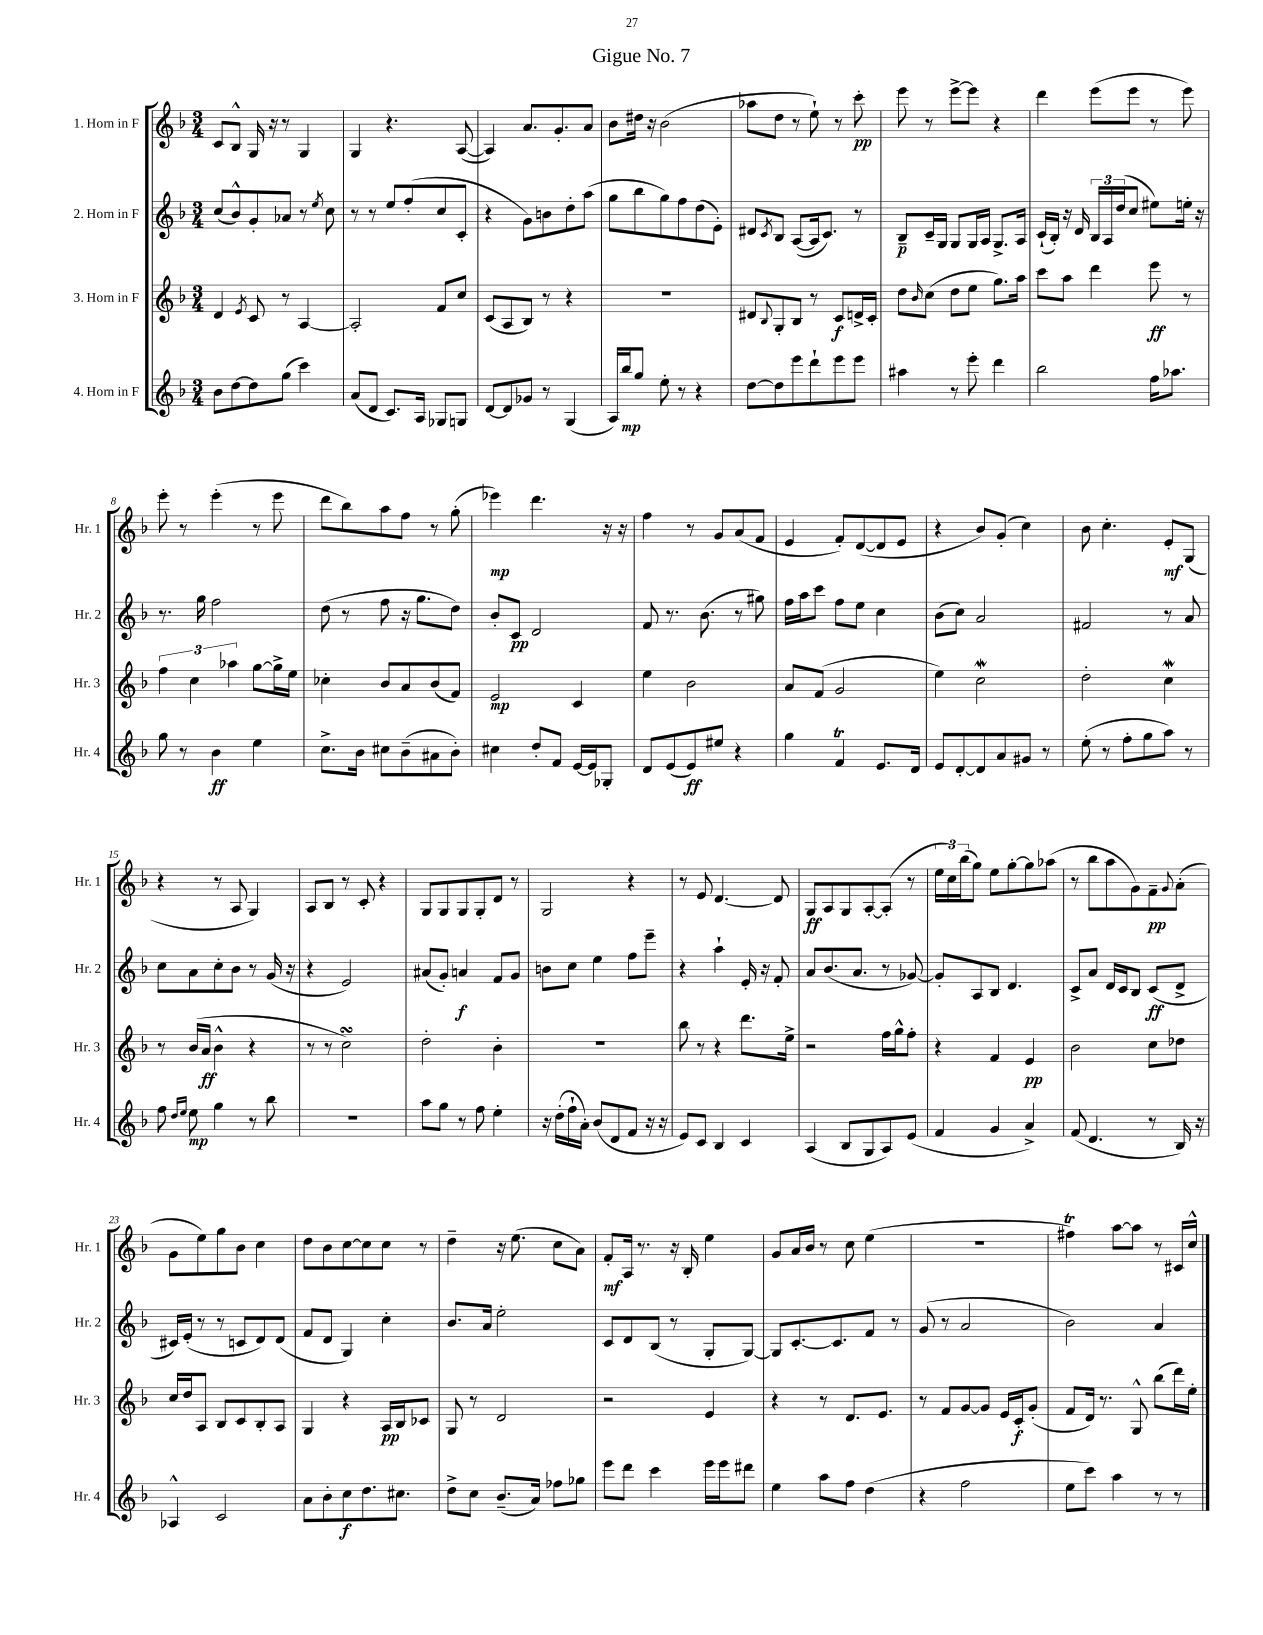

**kern	**dynam	**kern	**dynam	**kern	**dynam	**kern	**dynam
*part4	*part4	*part3	*part3	*part2	*part2	*part1	*part1
*staff4	*staff4	*staff3	*staff3	*staff2	*staff2	*staff1	*staff1
*I"4. Horn in F	*	*I"3. Horn in F	*	*I"2. Horn in F	*	*I"1. Horn in F	*
*I'Hr. 4	*	*I'Hr. 3	*	*I'Hr. 2	*	*I'Hr. 1	*
*clefG2	*	*clefG2	*	*clefG2	*	*clefG2	*
*k[b-]	*	*k[b-]	*	*k[b-]	*	*k[b-]	*
*M3/4	*	*M3/4	*	*M3/4	*	*M3/4	*
=1	=1	=1	=1	=1	=1	=1	=1
8b-\L	.	4d/	.	(8cc/L	.	8c/L	.
[8dd\	.	.	.	8b-^^/)	.	8B-^^/J	.
.	.	8qe/	.	.	.	.	.
8dd\]	.	8c/	.	8g'/	.	16G/	.
.	.	.	.	.	.	16r	.
(8gg\J	.	8r	.	8a-X/J	.	8r	.
4ccc\)	.	[4A/	.	8r	.	4G/	.
.	.	.	.	8qee/	.	.	.
.	.	.	.	8cc\	.	.	.
=2	=2	=2	=2	=2	=2	=2	=2
(8a/L	.	2A'/]	.	8r	.	4G/	.
8d/J	.	.	.	8r	.	.	.
8.c/L)	.	.	.	8ee/L	.	4.r	.
.	.	.	.	(8ff'/	.	.	.
16A/Jk	.	.	.	.	.	.	.
8G-X/L	.	8f/L	.	8cc/	.	.	.
8Gn/J	.	8cc/J	.	8c'/J	.	([8A/	.
=3	=3	=3	=3	=3	=3	=3	=3
[8d/L	.	(8c/L	.	4r	.	4A/])	.
8d/]	.	8A/	.	.	.	.	.
8g-X/J	.	8B-/J)	.	8g\L)	.	8.a/L	.
8r	.	8r	.	8bn\	.	.	.
.	.	.	.	.	.	8.g'/	.
(4G/	.	4r	.	8dd'\	.	.	.
.	.	.	.	(8aa\J	.	8a/J	.
=4	=4	=4	=4	=4	=4	=4	=4
16A/LL)	.	2.r	.	8gg\L	.	8b-\L	.
16bb-/J	mp	.	.	.	.	.	.
8gg/J	.	.	.	8bb-\	.	16dd#X\Jk	.
.	.	.	.	.	.	16r	.
8ee'\	.	.	.	8gg\)	.	(2b-\	.
8r	.	.	.	8ff\	.	.	.
4r	.	.	.	(8dd\	.	.	.
.	.	.	.	8e'\J)	.	.	.
=5	=5	=5	=5	=5	=5	=5	=5
[8dd\L	.	8d#X/L	.	8d#X/L	.	8aa-X\L	.
.	.	8qqB-/	.	8qc/	.	.	.
8dd\]	.	8G'/	.	8B-/J	.	8dd\J	.
8eee\	.	8B-/J	.	([8A/L	.	8r	.
8ddd`\	.	8r	.	16A/k]	.	8ee`\)	.
.	.	.	.	8.c/J)	.	.	.
8eee\	.	8c/L	f	.	.	8r	.
8eee\J	.	16dn^/L	.	8r	.	8ccc'\	pp
.	.	16c'/JJ	.	.	.	.	.
=6	=6	=6	=6	=6	=6	=6	=6
4aa#X\	.	8dd\L	.	8B-~/L	p	8eee\	.
.	.	16qqb-/	.	.	.	.	.
.	.	(8cc\J	.	16c~/L	.	8r	.
.	.	.	.	16G/JJ	.	.	.
8r	.	8dd\L	.	8G/L	.	[8eee^\L	.
8eee'\	.	8ee\J	.	16G/L	.	8eee\J]	.
.	.	.	.	16A/JJ	.	.	.
4ddd\	.	8.gg\L)	.	8.G^/L	.	4r	.
.	.	16aa\Jk	.	16A/Jk	.	.	.
=7	=7	=7	=7	=7	=7	=7	=7
2bb-\	.	8ccc\L	.	(16c`/LL	.	4ddd\	.
.	.	.	.	16B-'/JJ)	.	.	.
.	.	8aa\J	.	16r	.	.	.
.	.	.	.	16d/	.	.	.
.	.	4ddd\	.	24B-/LL	.	(8eee\L	.
.	.	.	.	24A/	.	.	.
.	.	.	.	(24dd/J	.	.	.
.	.	.	.	8cc/J	.	8eee\J	.
16ff\KL	.	8eee\	ff	8ee#X\L)	.	8r	.
8.aa-X\J	.	.	.	.	.	.	.
.	.	8r	.	16een'\Jk	.	8eee\)	.
.	.	.	.	16r	.	.	.
!!LO:LB:g=z
=8	=8	=8	=8	=8	=8	=8	=8
8gg\	.	6ff\	.	8.r	.	8eee'\	.
8r	.	.	.	.	.	8r	.
.	.	6cc\	.	.	.	.	.
.	.	.	.	16gg\	.	.	.
4b-\	ff	.	.	2ff\	.	(4eee'\	.
.	.	6aa-X\	.	.	.	.	.
4ee\	.	[8gg\L	.	.	.	8r	.
.	.	16gg^\L]	.	.	.	8eee\	.
.	.	16ee\JJ	.	.	.	.	.
=9	=9	=9	=9	=9	=9	=9	=9
8.cc^\L	.	4cc-X'\	.	(8dd\	.	8ddd\L	.
.	.	.	.	8r	.	8bb-\)	.
16b-\Jk	.	.	.	.	.	.	.
8cc#X\L	.	8b-/L	.	8ff\	.	8aa\	.
(8b-~\	.	8a/	.	16r	.	8ff\J	.
.	.	.	.	8.gg\L	.	.	.
8a#X\	.	(8b-/	.	.	.	8r	.
8b-'\J)	.	8f/J)	.	8dd\J)	.	(8gg'\	.
=10	=10	=10	=10	=10	=10	=10	=10
4cc#X\	.	2e/	mp	8b-'/L	.	4eee-X\)	mp
.	.	.	.	8c/J	pp	.	.
8dd'/L	.	.	.	2d/	.	4.ddd\	.
8f/J	.	.	.	.	.	.	.
[16e/LL	.	4c/	.	.	.	.	.
16e/J]	.	.	.	.	.	.	.
8G-X'/J	.	.	.	.	.	16r	.
.	.	.	.	.	.	16r	.
=11	=11	=11	=11	=11	=11	=11	=11
8d/L	.	4ee\	.	8f/	.	4ff\	.
(8e/	.	.	.	8.r	.	.	.
8e/)	ff	2b-\	.	.	.	8r	.
.	.	.	.	(8.b-\	.	.	.
8ee#X/J	.	.	.	.	.	8g/L	.
4r	.	.	.	8r	.	(8a/	.
.	.	.	.	8gg#X\)	.	8f/J	.
=12	=12	=12	=12	=12	=12	=12	=12
4gg\	.	8a/L	.	16ff\LL	.	4e/	.
.	.	.	.	16aa\J	.	.	.
.	.	(8f/J	.	8ccc\J	.	.	.
4fT/	.	2g/	.	8ff\L	.	8f'/L)	.
.	.	.	.	8ee\J	.	([8d/	.
8.e/L	.	.	.	4cc\	.	8d/]	.
.	.	.	.	.	.	8e/J	.
16d/Jk	.	.	.	.	.	.	.
=13	=13	=13	=13	=13	=13	=13	=13
8e/L	.	4ee\)	.	(8b-\L	.	4r	.
[8d'/	.	.	.	8cc\J)	.	.	.
8d/]	.	2ccW\	.	2a/	.	8b-/L)	.
8a/	.	.	.	.	.	(8g'/J	.
8g#X/J	.	.	.	.	.	4cc\)	.
8r	.	.	.	.	.	.	.
=14	=14	=14	=14	=14	=14	=14	=14
(8ee'\	.	2dd'\	.	2f#X/	.	8b-\	.
8r	.	.	.	.	.	4.cc'\	.
8ff'\L	.	.	.	.	.	.	.
8gg\	.	.	.	.	.	.	.
8aa\J)	.	4ccW\	.	8r	.	8e'/L	mf
8r	.	.	.	8a/	.	(8G/J	.
!!LO:LB:g=z
=15	=15	=15	=15	=15	=15	=15	=15
8ff\	.	8r	.	8cc\L	.	4r	.
16qqdd/LL	.	.	.	.	.	.	.
16qqee/JJ	.	.	.	.	.	.	.
8ee\	mp	(16b-/LL	.	8a\	.	.	.
.	.	16a/JJ	ff	.	.	.	.
4gg\	.	4b-^^\	.	8cc'\	.	8r	.
.	.	.	.	8b-\J	.	8A/	.
8r	.	4r	.	8r	.	4G/)	.
8bb-\	.	.	.	(16g/	.	.	.
.	.	.	.	16r	.	.	.
=16	=16	=16	=16	=16	=16	=16	=16
2.r	.	8r	.	4r	.	8A/L	.
.	.	8r	.	.	.	8B-/J	.
.	.	2ccsSSS\)	.	2e/)	.	8r	.
.	.	.	.	.	.	8c'/	.
.	.	.	.	.	.	4r	.
=17	=17	=17	=17	=17	=17	=17	=17
8aa\L	.	2dd'\	.	(8a#X/L	.	8G/L	.
8gg\J	.	.	.	8g'/J)	.	8G/	.
8r	.	.	.	4an/	f	8G/	.
8ff\	.	.	.	.	.	8G'/	.
4ee'\	.	4b-'\	.	8f/L	.	8d/J	.
.	.	.	.	8g/J	.	8r	.
=18	=18	=18	=18	=18	=18	=18	=18
16r	.	2.r	.	8bn\L	.	2G/	.
(16dd'\LL	.	.	.	.	.	.	.
16ff`\	.	.	.	8cc\J	.	.	.
16a'\JJ)	.	.	.	.	.	.	.
(8b-/L	.	.	.	4ee\	.	.	.
8d/	.	.	.	.	.	.	.
8f/J	.	.	.	8ff\L	.	4r	.
16r	.	.	.	8eee~\J	.	.	.
16r	.	.	.	.	.	.	.
=19	=19	=19	=19	=19	=19	=19	=19
8e/L)	.	8bb-\	.	4r	.	8r	.
8c/J	.	8r	.	.	.	8e/	.
4B-/	.	4r	.	4aa`\	.	[4.d/	.
4c/	.	8.ddd\L	.	16e'/	.	.	.
.	.	.	.	16r	.	.	.
.	.	.	.	8f'/	.	8d/]	.
.	.	16ee^\Jk	.	.	.	.	.
=20	=20	=20	=20	=20	=20	=20	=20
(4A/	.	2r	.	8a/L	.	8G/L	ff
.	.	.	.	(8.b-/	.	8A/	.
8B-/L	.	.	.	.	.	8G/	.
.	.	.	.	8.a/J	.	.	.
8G/	.	.	.	.	.	[8A'/	.
8A/)	.	16ff\LL	.	8r	.	(8A'/J]	.
.	.	16gg^^\J	.	.	.	.	.
(8e/J	.	8ff'\J	.	[8g-X/)	.	8r	.
=21	=21	=21	=21	=21	=21	=21	=21
4f/	.	4r	.	8g-'/L]	.	24ee\LL	.
.	.	.	.	.	.	24cc\)	.
.	.	.	.	.	.	(24bb-\J	.
.	.	.	.	8A/	.	8gg\J)	.
4g/	.	4f/	.	8B-/J	.	8ee\L	.
.	.	.	.	4.d/	.	[8gg'\	.
4a^/)	.	4e/	pp	.	.	8gg\]	.
.	.	.	.	.	.	(8aa-X\J	.
=22	=22	=22	=22	=22	=22	=22	=22
(8f/	.	2b-\	.	8c^/L	.	8r	.
4.d/	.	.	.	8a/J	.	8bb-\L	.
.	.	.	.	16d/LL	.	8aa\	.
.	.	.	.	16c/J	.	.	.
.	.	.	.	8B-/J	.	8g\)	.
8r	.	8cc\L	.	(8c/L	ff	8f~\	pp
.	.	.	.	.	.	8qqg/	.
16B-/)	.	8dd-X\J	.	8d^/J	.	(8a'\J	.
16r	.	.	.	.	.	.	.
!!LO:LB:g=z
=23	=23	=23	=23	=23	=23	=23	=23
4A-X^^/	.	16cc/LL	.	16c#X/LL)	.	8g\L	.
.	.	16dd/J	.	(16e'/JJ	.	.	.
.	.	8A/J	.	8r	.	8ee\)	.
2c/	.	8B-/L	.	8r	.	8gg\	.
.	.	8c/	.	8cn/L	.	8b-\J	.
.	.	8B-'/	.	8d/)	.	4cc\	.
.	.	8A/J	.	(8d/J	.	.	.
=24	=24	=24	=24	=24	=24	=24	=24
8a\L	.	4G/	.	8f/L	.	8dd\L	.
8b-'\	.	.	.	8d/J	.	8b-\	.
8cc\	f	4r	.	4G/)	.	[8cc\	.
8.dd\	.	.	.	.	.	8cc\]	.
.	.	16A/LL	pp	4cc'\	.	8cc\J	.
8.cc#X\J	.	16B-/J	.	.	.	.	.
.	.	8c-X/J	.	.	.	8r	.
=25	=25	=25	=25	=25	=25	=25	=25
8dd^\L	.	8G/	.	8.b-/L	.	4dd~\	.
8cc\J	.	8r	.	.	.	.	.
.	.	.	.	16a/Jk	.	.	.
(8.b-~/L	.	2d/	.	2ee'\	.	16r	.
.	.	.	.	.	.	(8.ee\	.
16a/Jk)	.	.	.	.	.	.	.
8ff-X\L	.	.	.	.	.	8cc\L	.
8gg-X\J	.	.	.	.	.	8a\J)	.
=26	=26	=26	=26	=26	=26	=26	=26
8eee\L	.	2r	.	8c/L	.	8f'/L	mf
8ddd\J	.	.	.	8d/	.	16A/Jk	.
.	.	.	.	.	.	8.r	.
4ccc\	.	.	.	(8B-/J	.	.	.
.	.	.	.	8r	.	16r	.
.	.	.	.	.	.	16B-'/	.
16eee\LL	.	4e/	.	8G'/L	.	4ee\	.
16eee\J	.	.	.	.	.	.	.
8ddd#X\J	.	.	.	[8G/J)	.	.	.
=27	=27	=27	=27	=27	=27	=27	=27
4ee\	.	4r	.	8G/L]	.	8g/L	.
.	.	.	.	[8.c'/	.	16a/L	.
.	.	.	.	.	.	16b-/JJ	.
8aa\L	.	8r	.	.	.	8r	.
.	.	.	.	8.c/]	.	.	.
8ff\J	.	8.d/L	.	.	.	8cc\	.
(4dd\	.	.	.	8f/J	.	(4ee\	.
.	.	8.e/J	.	.	.	.	.
.	.	.	.	8r	.	.	.
=28	=28	=28	=28	=28	=28	=28	=28
4r	.	8r	.	(8g/	.	2.r	.
.	.	8f/L	.	8r	.	.	.
2ff\	.	[8g/	.	2a/	.	.	.
.	.	8g/J]	.	.	.	.	.
.	.	16e/LL	.	.	.	.	.
.	.	16c'/J	f	.	.	.	.
.	.	(8g'/J	.	.	.	.	.
=29	=29	=29	=29	=29	=29	=29	=29
8ee\L	.	8f/L	.	2b-\)	.	4ff#Xt\)	.
8ccc\J)	.	16d/Jk)	.	.	.	.	.
.	.	8.r	.	.	.	.	.
4aa\	.	.	.	.	.	[8aa\L	.
.	.	8G^^/	.	.	.	8aa\J]	.
8r	.	(8bb-\L	.	4a/	.	8r	.
8r	.	16ddd\L)	.	.	.	16c#X/LL	.
.	.	16ee'\JJ	.	.	.	16cc^^/JJ	.
==	==	==	==	==	==	==	==
*-	*-	*-	*-	*-	*-	*-	*-
